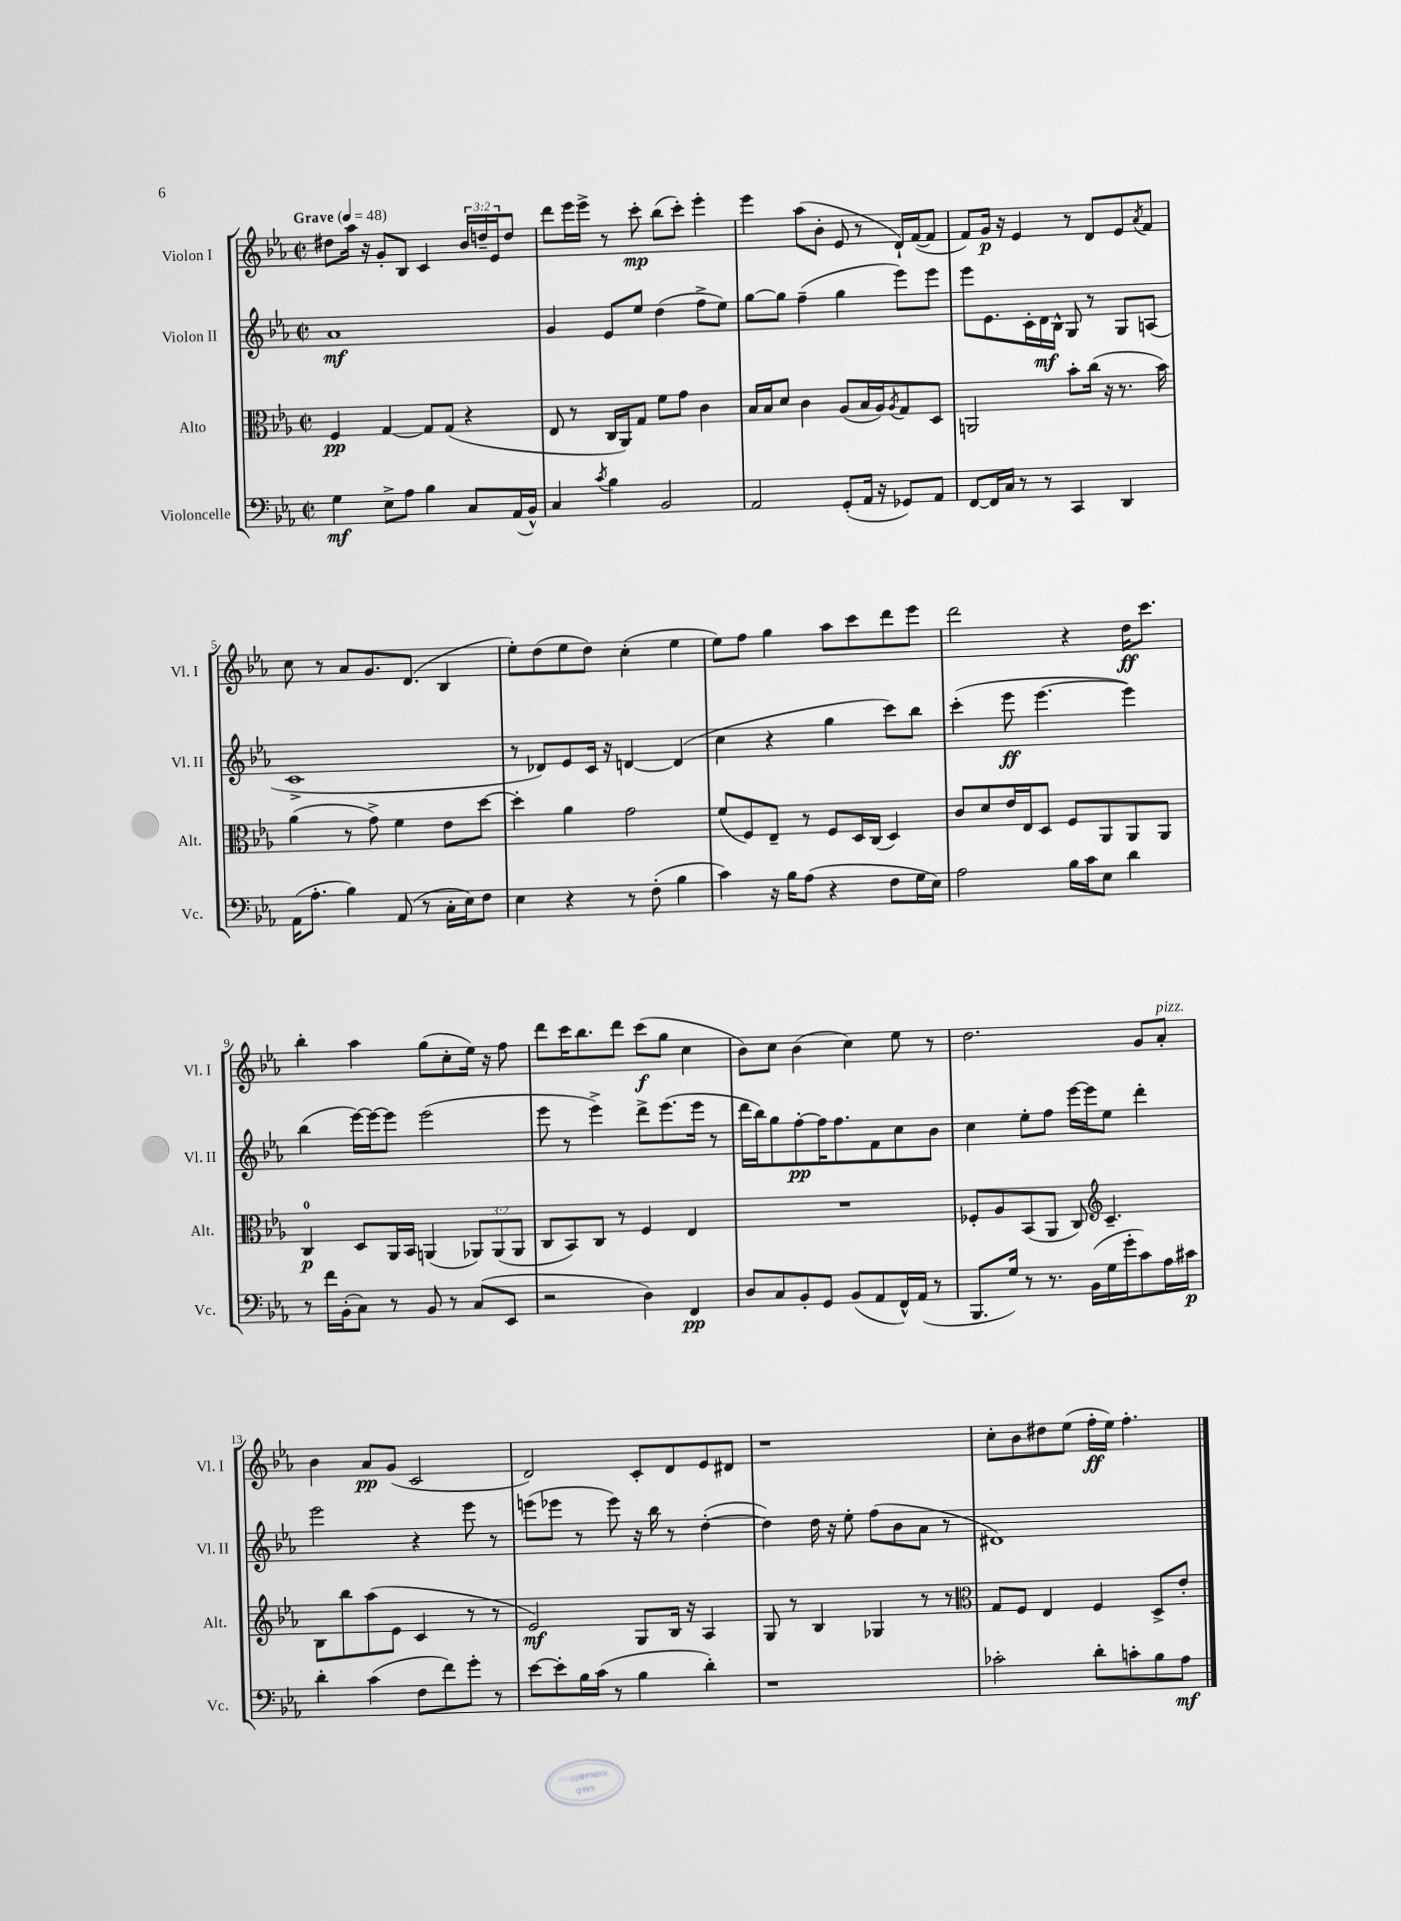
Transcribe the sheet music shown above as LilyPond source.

<<
\new StaffGroup <<
\new Staff = "s0" \with { instrumentName = "Violon I" shortInstrumentName = "Vl. I" } {
    \clef treble \key ees \major \defaultTimeSignature \time 2/2 \override Staff.TupletNumber.text = #tuplet-number::calc-fraction-text \tempo "Grave" 4 = 48
    dis''8 aes''16 r16 g'8-. bes8 c'4 \tuplet 3/2 { bes'16 d''16-- ees'16 } d''8 |
    d'''8 ees'''16 ees'''16-> r8 c'''8-.\mp bes''8( c'''8-.) ees'''4-. |
    ees'''4 aes''8( bes'8-. ees'8 r8 d'16-!) f'16~( f'8 |
    f'8) g'16\p r16 ees'4 r8 d'8 ees'8 \acciaccatura { aes'8 } f'8 |
    c''8 r8 aes'8 g'8. d'8.( bes4 |
    ees''8-.) d''8( ees''8 d''8) c''4-.( ees''4 |
    ees''8) f''8 g''4 aes''8 c'''8 d'''8 ees'''8 |
    d'''2 r4 d''16\ff c'''8. |
    bes''4-. aes''4 g''8( c''8-. ees''16) r16 f''8 |
    d'''8 c'''16 bes''8. d'''8 c'''8\f( g''8 c''4 |
    bes'8) c''8 bes'4( c''4) ees''8 r8 |
    d''2. g'8 aes'8-.^\markup { \italic "pizz." } |
    bes'4 aes'8\pp g'8( c'2 |
    d'2) c'8-. d'8 ees'8 dis'8 |
    r1 |
    c''8-. bes'8 dis''8 ees''8( f''16-.\ff ees''16) f''4.-. \bar "|." |
}
\new Staff = "s1" \with { instrumentName = "Violon II" shortInstrumentName = "Vl. II" } {
    \clef treble \key ees \major \defaultTimeSignature \time 2/2
    aes'1\mf |
    g'4 ees'8 ees''8 d''4( f''8-> ees''8) |
    g''8~ g''8 f''4--( g''4 ees'''8) ees'''8 |
    ees'''8 ees'8. c'16-. d'16\mf bes16-^ g8 r8 g8 a8( |
    c'1-> |
    r8 des'8) ees'8 c'16 r16 d'4~ d'4( |
    c''4 r4 g''4 c'''8) bes''8 |
    c'''4-.( ees'''8\ff ees'''4.~ ees'''4) |
    bes''4( ees'''16~) ees'''16~ ees'''8 ees'''2( |
    ees'''8 r8 ees'''4->) d'''8-> ees'''8.( ees'''16 r8 |
    d'''16 bes''16) g''8 f''8~-.\pp f''16 f''8. f'8 c''8 bes'8 |
    c''4 ees''8-. f''8 ees'''16~ ees'''16 ees''8 d'''4-. |
    ees'''2 r4 ees'''8 r8 |
    e'''8( ees'''8 r8 ees'''8) r16 bes''16 r8 d''4~-.( |
    d''4) d''16 r16 ees''8-. f''8( bes'8 aes'8 r8 |
    dis'1) \bar "|." |
}
\new Staff = "s2" \with { instrumentName = "Alto" shortInstrumentName = "Alt." } {
    \clef alto \key ees \major \defaultTimeSignature \time 2/2 \override Staff.TupletNumber.text = #tuplet-number::calc-fraction-text
    f4\pp g4~ g8 g8( r4 |
    ees8 r8 c16 aes,16) g8 f'8 g'8 c'4 |
    bes16 bes16 d'8 c'4 aes8( bes16 aes16) \acciaccatura { aes8 } g8 d8 |
    a,2 bes'8-. c''16( r16 r8. bes'16) |
    aes'4( r8 g'8->) f'4 ees'8 d''8~ |
    d''4-. aes'4 g'2 |
    f'8( f8) ees8-- r8 f8 d16 c16( d4) |
    c'8 d'8 ees'16 ees16 d8 f8 aes,8 aes,8 aes,8 |
    c4-0\p d8 aes,16 bes,16 a,4( \tuplet 3/2 { aes,8) aes,8( aes,8 } |
    c8 bes,8) c8 r8 f4 ees4 |
    R1 |
    fes8-. aes8 bes,8( aes,8 c8) \clef treble c'4.-- |
    bes8 bes''8 aes''8( ees'8 c'4 r8 r8 |
    ees'2\mf) g8 bes16 r16 aes4 |
    g8 r8 bes4 ges4 r8 r8 |
    \clef alto g8 f8 ees4 f4 d8-> ees'8-. \bar "|." |
}
\new Staff = "s3" \with { instrumentName = "Violoncelle" shortInstrumentName = "Vc." } {
    \clef bass \key ees \major \defaultTimeSignature \time 2/2
    g4\mf ees8-> aes8 bes4 c8 aes,16( bes,16-^) |
    c4 \acciaccatura { c'8 } bes4 bes,2 |
    aes,2 g,8-.( aes,16 r16 ges,8) aes,8 |
    f,8~ f,16 c16 r8 r8 c,4 d,4 |
    aes,16( aes8.-. bes4) aes,8( r8 c16-. ees16) f8 |
    ees4 r4 r8 f8-.( bes4 |
    c'4) r16 bes16 aes8( r4 f8 g16 ees16) |
    aes2 bes16 c'16 ees8 d'4 |
    r8 f'16 bes,16-.( c8) r8 bes,8 r8 c8( ees,8 |
    r2 d4) f,4\pp |
    d8 c8 bes,8-. g,8 bes,8( aes,8 f,16-^) aes,16( r8 |
    bes,,8. g16) r8 r8. bes,16( g16 g'16-. c'8) aes16 cis'16\p |
    d'4-. c'4( f8 f'8) g'8-. r8 |
    ees'8~ ees'8-. bes16 c'16( r8 bes4 d'4-.) |
    r1 |
    ces'2-. d'8-. c'8-. bes8 aes8\mf \bar "|." |
}
>>
>>
